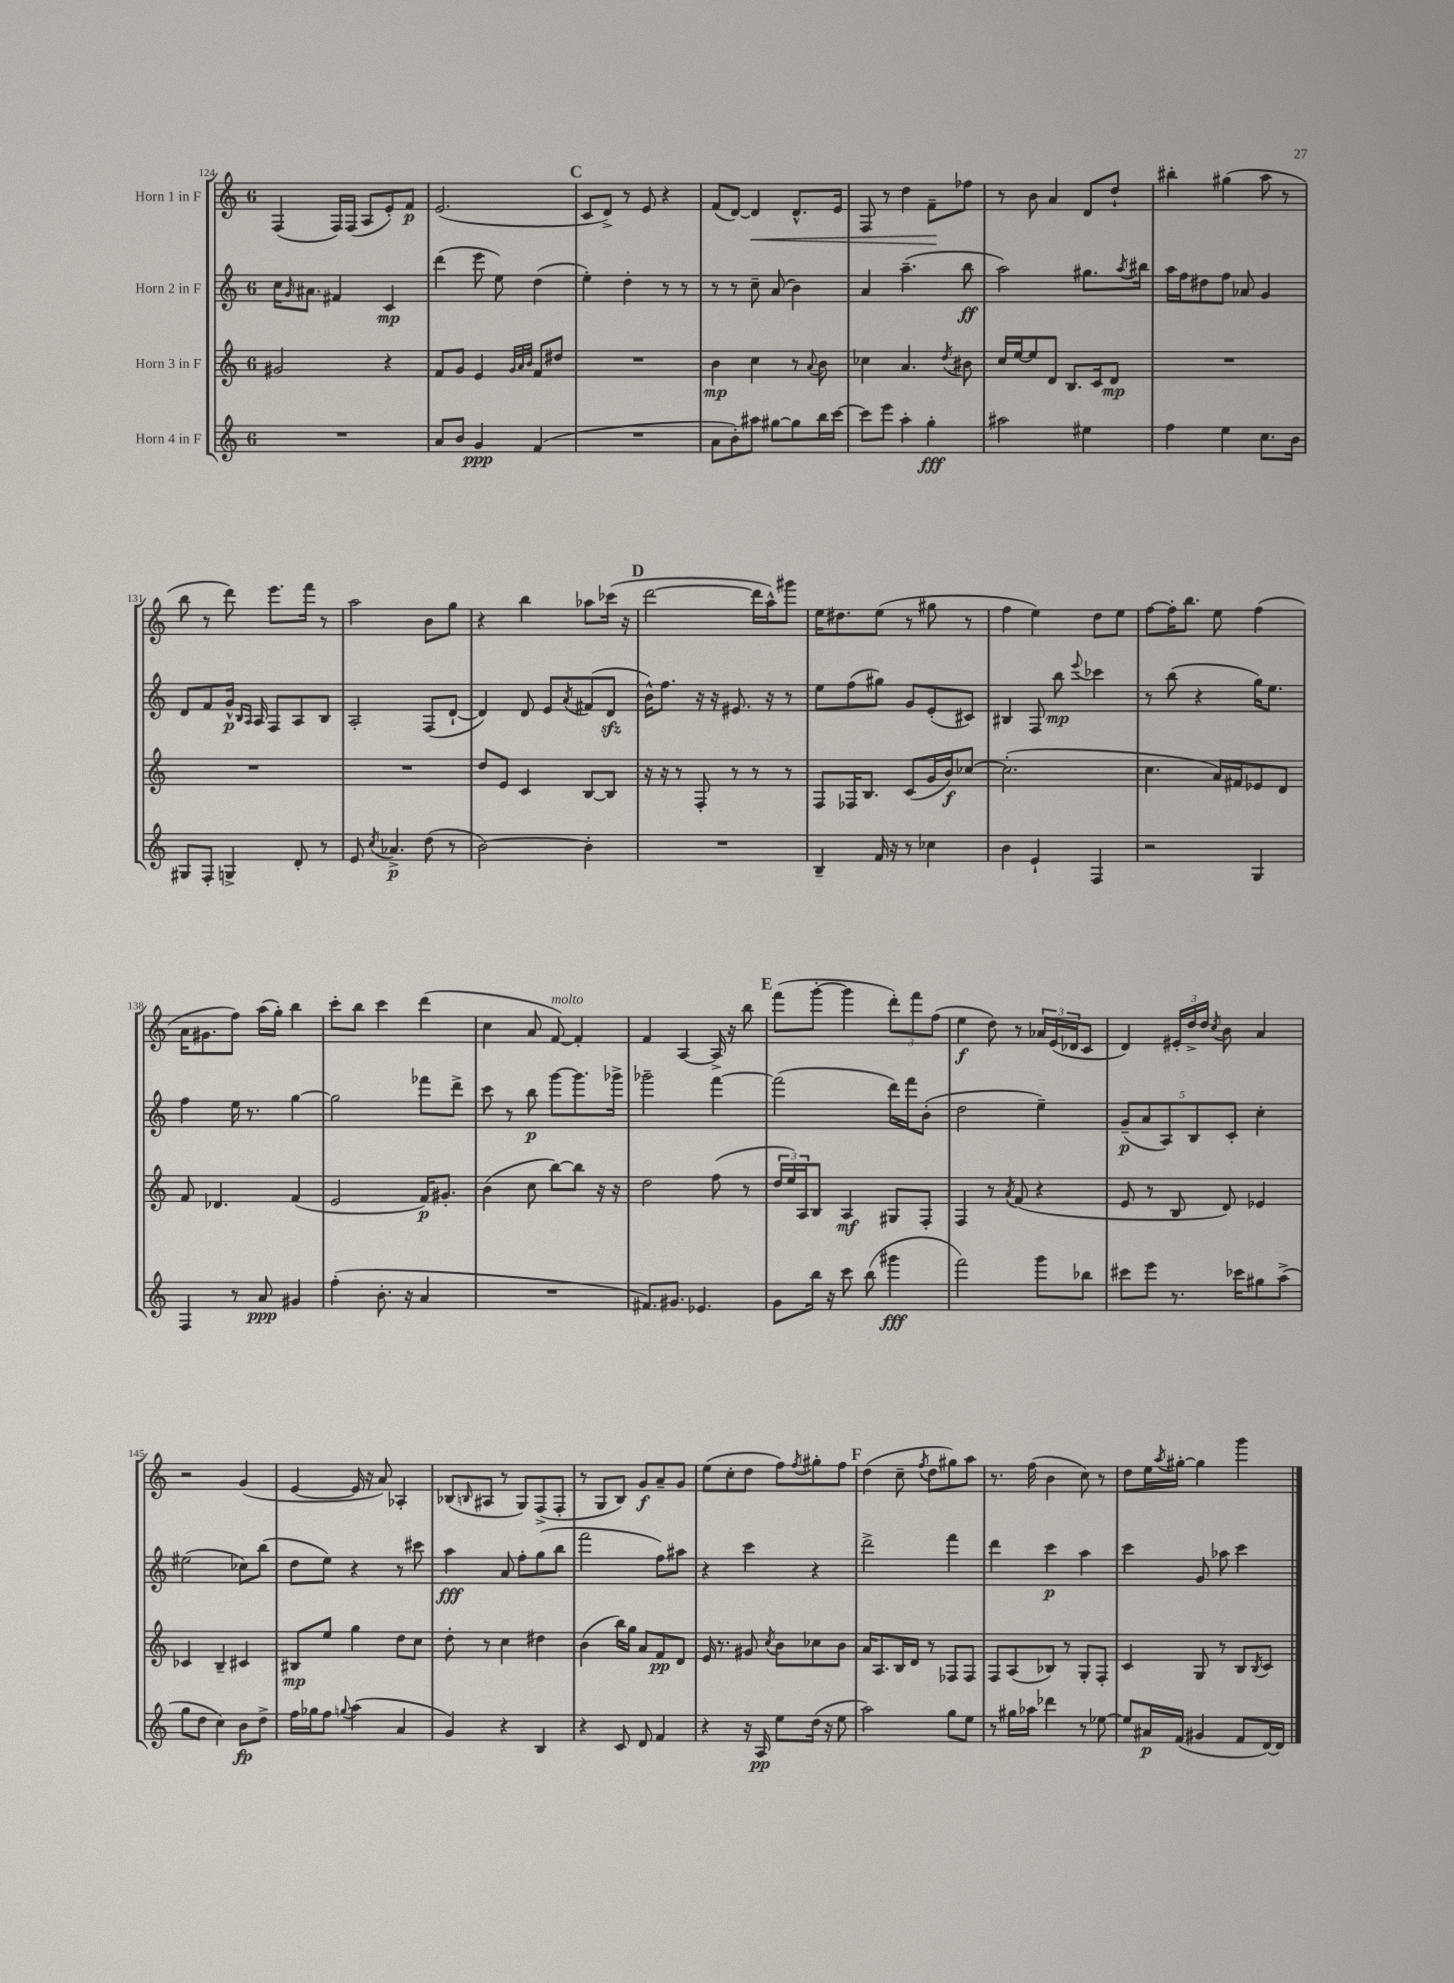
<<
\new StaffGroup <<
\new Staff = "s0" \with { instrumentName = "Horn 1 in F" } {
    \clef treble \key c \major \once \override Staff.TimeSignature.style = #'single-digit \time 6/8
    f4( f16) f16( a8 e'8-.) f'8\p |
    e'2.( |
    \mark \markup { \bold "C" } c'8 d'8->) r8 e'8 r4 |
    f'8( d'8~) d'4\< d'8.-^ e'16 |
    f8 r8 d''4 f'8--\! fes''8 |
    r8 b'8 a'4 d'8 d''8-! |
    bis''4-. gis''4( a''8 r8 |
    b''8 r8 d'''8) e'''8. f'''16 r8 |
    a''2 b'8 g''8 |
    r4 b''4 aes''8 ces'''16( r16 |
    \mark \markup { \bold "D" } d'''2~ d'''16 a''16-^) gis'''8 |
    e''16 dis''8. e''8( r8 gis''8 r8 |
    f''4 e''4) d''8 e''8 |
    f''8~ f''16-. b''8. e''8 f''4( |
    a'16 gis'8. f''8) a''16( g''16-.) b''4 |
    c'''8-. b''8 c'''4 d'''4( |
    c''4 a'8 f'8~^\markup { \italic "molto" }) f'4-. |
    f'4 a4~ a16-> r16 b''8 |
    \mark \markup { \bold "E" } f'''8( g'''8~-. g'''4 \tuplet 3/2 { d'''8-.) f'''8 f''8( } |
    e''4\f d''8) r8 \tuplet 3/2 { aes'16 e'16( des'16 } c'8 |
    d'4) \tuplet 3/2 { eis'16-. d''16-> d''16 } \acciaccatura { c''8 } b'8 a'4 |
    r2 g'4( |
    e'4~ e'16 r16 a'8) aes4-. |
    bes8( \grace { b16 } ais8 r8 g8) f8->( f8-. |
    r8 g8 b8) g'8\f a'8-- g'8 |
    e''8( c''8-. d''8 f''8) \acciaccatura { f''8 } gis''8-. f''8 |
    \mark \markup { \bold "F" } d''4( c''8-- \acciaccatura { f''8 } d''8 gis''8) a''8 |
    r8. f''16( b'4 c''8) r8 |
    d''8 e''16 \acciaccatura { a''8 } gis''16~-. gis''4 g'''4 \bar "|." |
}
\new Staff = "s1" \with { instrumentName = "Horn 2 in F" } {
    \clef treble \key c \major \once \override Staff.TimeSignature.style = #'single-digit \time 6/8
    c''16 \grace { g'16 } ais'8. fis'4 c'4\mp |
    d'''4( e'''8 e''8) d''4( |
    \mark \markup { \bold "C" } e''4-.) d''4-. r8 r8 |
    r8 r8 c''8-- a'8( b'4) |
    a'4 a''4.--( b''8\ff |
    a''2) gis''8. \acciaccatura { a''8 } bis''16 |
    a''16 f''16 dis''8 f''8 aes'8 g'4 |
    d'8 f'8 g'16-^\p \grace { b16 a16 } a16 f8 a8 b8 |
    a2-. f8( d'8~-! |
    d'4) d'8 e'8 \acciaccatura { a'8 } fis'8( d'8\sfz |
    \mark \markup { \bold "D" } b'16-^) f''8. r16 r16 eis'8. r16 r8 |
    e''8 f''8( gis''8) g'8 e'8-.( cis'8) |
    bis4 f8 b''8\mp \appoggiatura { e'''8 } ces'''4 |
    r8 b''8( r4 g''16) e''8. |
    f''4 e''16 r8. g''4~ |
    g''2 fes'''8 d'''8-> |
    c'''8 r8 b''8\p g'''8~ g'''8. ges'''16-> |
    ges'''2-- f'''4~ |
    \mark \markup { \bold "E" } f'''2( d'''16) f'''16 b'8-.( |
    d''2 e''4--) |
    \tuplet 5/4 { g'8--\p( a'8 a8) b8 c'8-. } c''4-. |
    eis''2( ces''8) b''8( |
    d''8 e''8) r4 r8 cis'''8 |
    a''4\fff a'8 f''8-. g''8( b''8 |
    f'''2 f''8) ais''8 |
    r4 c'''4 r4 |
    \mark \markup { \bold "F" } d'''2-> f'''4 |
    d'''4 c'''4\p a''4 |
    c'''4 g'8 aes''8 c'''4 \bar "|." |
}
\new Staff = "s2" \with { instrumentName = "Horn 3 in F" } {
    \clef treble \key c \major \once \override Staff.TimeSignature.style = #'single-digit \time 6/8
    gis'2 r4 |
    f'8 g'8 e'4 \grace { g'32 a'32 b'32 } f'8 dis''8 |
    \mark \markup { \bold "C" } R2. |
    b'4\mp c''4 r8 \appoggiatura { a'8 } b'8 |
    ces''4 a'4. \acciaccatura { d''8 } bis'8 |
    c''16 e''16~ e''8 d'8 b8. c'16 d'8\mp |
    R2. |
    R2. |
    R2. |
    d''8 e'8 c'4 b8~ b8 |
    \mark \markup { \bold "D" } r16 r16 r8 f8-. r8 r8 r8 |
    f8 fes16 b8. c'8( g'16 b'16\f) ces''8~ |
    ces''2.-.( |
    c''4. a'16) fis'16 ees'8 d'8 |
    f'8 des'4. f'4( |
    e'2 f'16\p) gis'8.-. |
    b'4( c''8 b''8~) b''8 r16 r16 |
    d''2 f''8( r8 |
    \mark \markup { \bold "E" } \tuplet 3/2 { d''16 e''16) a16 } b8 a4\mf gis8 f8-. |
    f4 r8 \acciaccatura { a'8 } f'8( r4 |
    e'8 r8 b8 d'8) ees'4 |
    ces'4 b4-- cis'4 |
    bis8\mp e''8 g''4 d''8 c''8 |
    d''8-. r8 c''4 dis''4 |
    b'4( b''16) g''16 a'8 f'8\pp d'8 |
    e'16 r8. gis'8 \acciaccatura { c''8 } b'8 ces''8 b'8 |
    \mark \markup { \bold "F" } a'16 a8. b16 d'16 r8 fes8 fes8 |
    f8 a8( bes8) r8 g8-. f8-. |
    c'4 g8 r8 b8 \acciaccatura { b8 } c'8 \bar "|." |
}
\new Staff = "s3" \with { instrumentName = "Horn 4 in F" } {
    \clef treble \key c \major \once \override Staff.TimeSignature.style = #'single-digit \time 6/8
    R2. |
    a'8 b'8 g'4\ppp f'4( |
    \mark \markup { \bold "C" } R2. |
    a'8 b'8-.) ais''8 gis''8~ gis''8 b''16 c'''16~ |
    c'''8 e'''8 a''4-. g''4-.\fff |
    ais''2 eis''4 |
    f''4 e''4 c''8. b'16 |
    gis8 f8-. g4-> d'8-. r8 |
    e'8 \acciaccatura { c''8 } aes'4.->\p d''8( r8 |
    b'2~) b'4-. |
    \mark \markup { \bold "D" } R2. |
    b4-- f'16 r16 r8 ces''4 |
    b'4 e'4-! f4 |
    r2 g4 |
    f4 r8 a'8\ppp gis'4 |
    f''4-.( b'8.-. r16 a'4 |
    R2. |
    fis'8.) gis'8. ees'4. |
    \mark \markup { \bold "E" } g'8 b''16 r16 c'''8 b''8( gis'''4\fff |
    f'''2) g'''8 bes''8 |
    cis'''8 e'''8 r8. ces'''16 gis''8 a''8->( |
    g''8 d''8 c''4) b'8\fp d''8-> |
    f''16 ges''16 f''8 \appoggiatura { g''8 } a''4( a'4 |
    g'4) r4 b4 |
    r4 c'8 d'8 f'4 |
    r4 r16 a16\pp e''8 d''16( r16 e''8 |
    \mark \markup { \bold "F" } a''2) g''8 e''8 |
    r8 gis''16 aes''16 des'''4 r8 ees''8~ |
    ees''8 ais'16\p f'16( gis'4 f'8 d'16~) d'16 \bar "|." |
}
>>
>>
\layout { \context { \Score currentBarNumber = #124 } }
